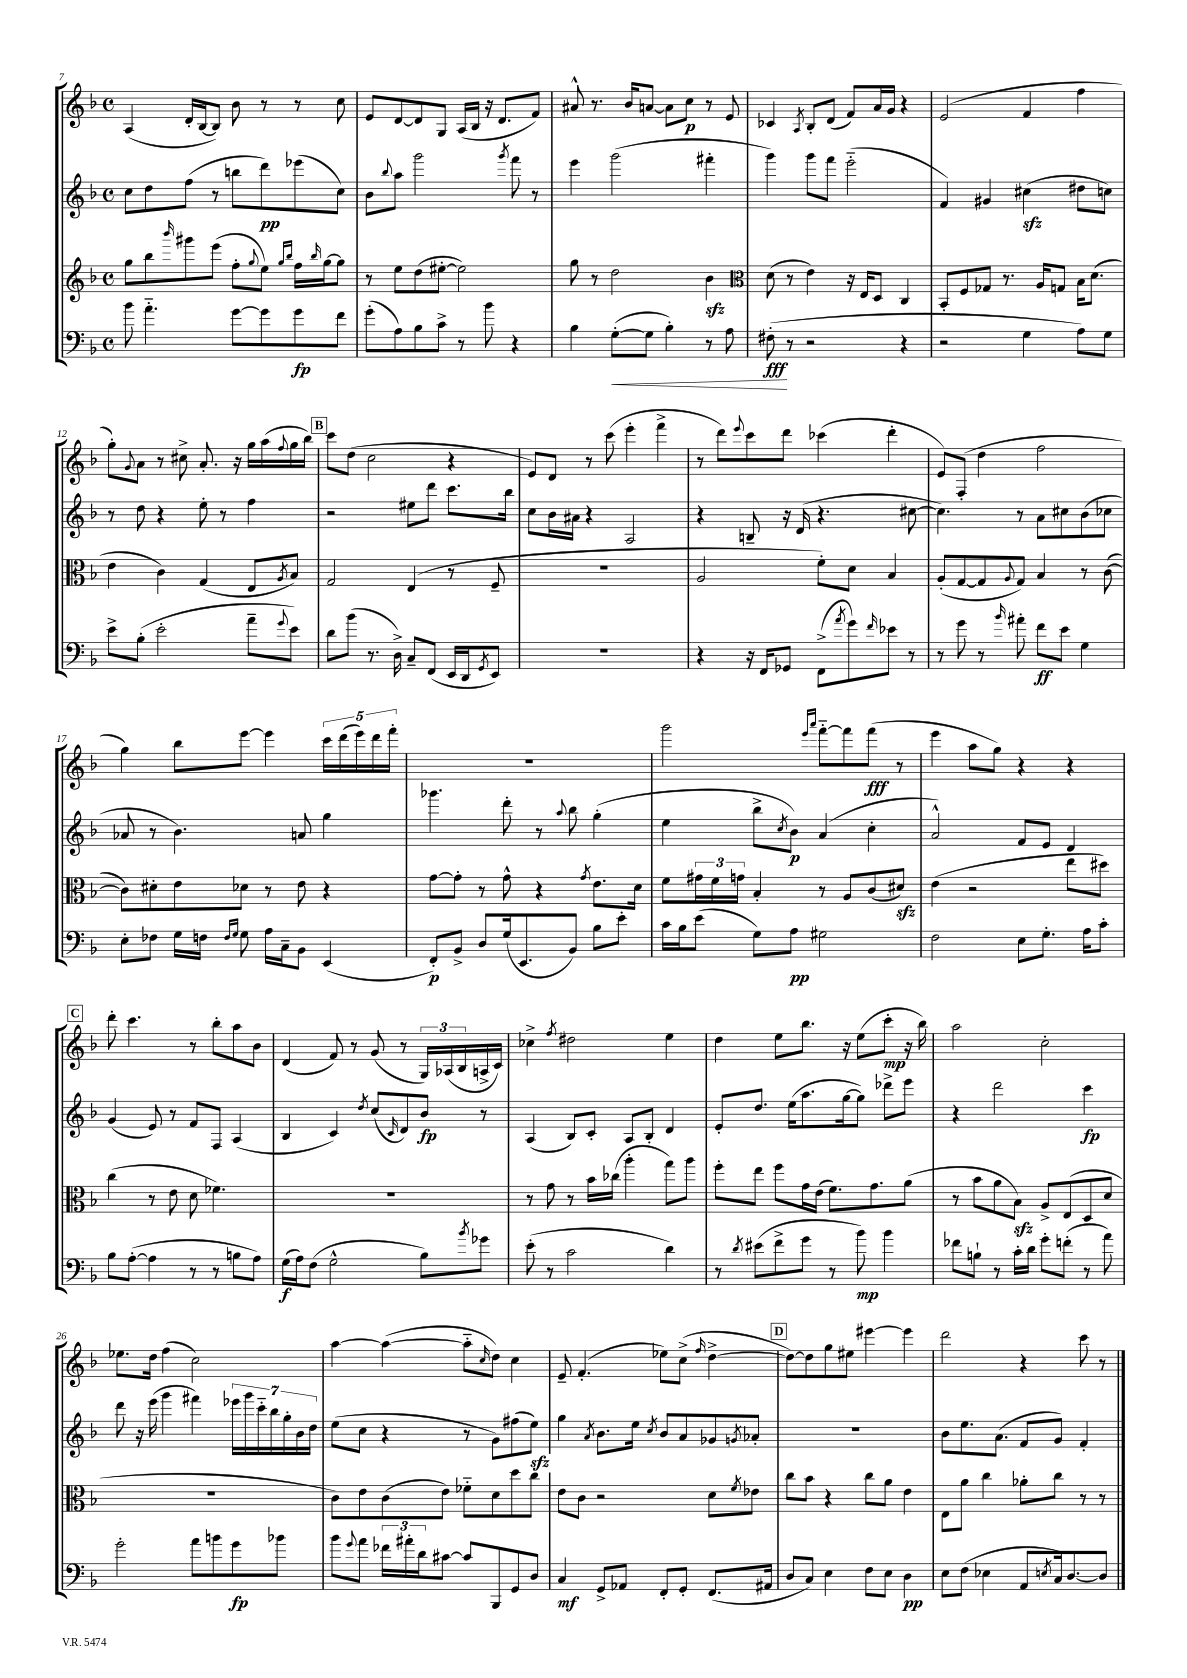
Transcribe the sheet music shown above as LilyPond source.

<<
\new StaffGroup <<
\new Staff = "s0" {
    \clef treble \key f \major \defaultTimeSignature \time 4/4
    a4( d'16-. bes16~ bes8) bes'8 r8 r8 c''8 |
    e'8 d'8~ d'8 g8 a16( bes16 r16 d'8. f'8) |
    ais'8-^ r8. bes'16 a'8~ a'8 c''8\p r8 e'8 |
    ces'4 \acciaccatura { a8 } bes8-. d'8( f'8) a'16 g'16 r4 |
    e'2( f'4 f''4 |
    g''8-.) \appoggiatura { g'8 } a'8 r8 cis''8-> a'8.-. r16 g''16 a''16( \appoggiatura { f''8 } g''16 bes''16) |
    \mark \markup { \box "B" } c'''8 d''8( c''2 r4 |
    e'8) d'8 r8 c'''8( e'''4-. f'''4-> |
    r8 d'''8) \appoggiatura { e'''8 } c'''8 d'''8 ces'''4( d'''4-. |
    e'8) f8-.( d''4 f''2 |
    g''4) bes''8 e'''8~ e'''4 \tuplet 5/4 { c'''16 d'''16( e'''16) d'''16 f'''16-. } |
    R1 |
    g'''2 \grace { e'''16 a'''16 } f'''8~-_ f'''8 f'''8\fff( r8 |
    e'''4 a''8 g''8) r4 r4 |
    \mark \markup { \box "C" } d'''8-. c'''4. r8 bes''8-. a''8 bes'8 |
    d'4( f'8) r8 g'8( r8 \tuplet 3/2 { g16) aes16( bes16 } a16-> c'16) |
    ces''4-> \acciaccatura { f''8 } dis''2 e''4 |
    d''4 e''8 bes''8. r16 e''8( c'''8-.\mp r16 bes''16) |
    a''2 c''2-. |
    ees''8. d''16 f''4( c''2) |
    a''4~ a''4~( a''8-_ \grace { c''16 } d''8) c''4 |
    e'8-- f'4.-.( ees''8) c''8->( \grace { f''16 } d''4~-> |
    \mark \markup { \box "D" } d''8~) d''8 g''8 eis''8 eis'''4~ eis'''4 |
    d'''2 r4 c'''8 r8 \bar "|." |
}
\new Staff = "s1" {
    \clef treble \key f \major \defaultTimeSignature \time 4/4
    c''8 d''8 f''8( r8 b''8 d'''8\pp) ees'''8( c''8) |
    bes'8 \appoggiatura { bes''8 } a''8 g'''2 \acciaccatura { g'''8 } f'''8 r8 |
    e'''4 g'''2( fis'''4-. |
    g'''4) g'''8 f'''8 e'''2-_( |
    f'4) gis'4 cis''4\sfz( dis''8 c''8) |
    r8 d''8 r4 e''8-. r8 f''4 |
    \mark \markup { \box "B" } r2 eis''8 d'''8 c'''8. bes''16 |
    c''8 bes'16 ais'16 r4 a2 |
    r4 b8-- r16 d'16( r4. cis''8~ |
    cis''4.) r8 a'8 cis''8 bes'8( ces''8 |
    aes'8 r8 bes'4.) a'8 g''4 |
    ges'''4. d'''8-. r8 \appoggiatura { a''8 } bes''8 g''4-.( |
    e''4 bes''8-> \acciaccatura { c''8 } bes'8\p) a'4( c''4-. |
    a'2-^) f'8 e'8 d'4 |
    \mark \markup { \box "C" } g'4( e'8) r8 f'8 f8 a4( |
    bes4 c'4) \acciaccatura { d''8 } c''8( \grace { c'16 } d'8) bes'8\fp r8 |
    a4( bes8) c'8-. a8 bes8-. d'4 |
    e'8-. d''8. e''16( a''8. g''16~ g''8) des'''8-> e'''8 |
    r4 d'''2 c'''4\fp |
    d'''8 r16 e'''16( g'''4 fis'''4) \tuplet 7/4 { ees'''16 g'''16 c'''16-_ bes''16 g''16-. bes'16 d''16 } |
    e''8( c''8 r4 r8 g'8) fis''8( e''8\sfz) |
    g''4 \acciaccatura { a'8 } bes'8. e''16 \acciaccatura { c''8 } bes'8 a'8 ges'8 \acciaccatura { g'8 } aes'8-. |
    \mark \markup { \box "D" } R1 |
    bes'8 e''8. a'8.( f'8 g'8) f'4-. \bar "|." |
}
\new Staff = "s2" {
    \clef treble \key f \major \defaultTimeSignature \time 4/4
    g''8 bes''8 \grace { bes'''16 } gis'''8 e'''8( f''8-. \appoggiatura { g''8 } e''8) \grace { g''16 bes''16 } f''16 \grace { bes''16 } g''16~ g''8 |
    r8 e''8 d''8( eis''8~-. eis''2) |
    g''8 r8 d''2 bes'4\sfz |
    \clef alto d'8( r8 e'4) r16 e16 d8 c4 |
    bes,8-. f8 ges8 r8. a16 g8 bes16 d'8.( |
    e'4 c'4) g4( e8 \acciaccatura { a8 } bes8) |
    \mark \markup { \box "B" } g2 e4( r8 f8-- |
    R1 |
    a2 f'8-.) d'8 bes4 |
    a8-.( g8~ g8 \appoggiatura { a8 } g8) bes4 r8 c'8~( |
    c'8) dis'8-. e'8 des'8 r8 e'8 r4 |
    g'8~ g'8-. r8 g'8-^ r4 \acciaccatura { g'8 } e'8. d'16 |
    f'8 \tuplet 3/2 { gis'16 f'16 g'16 } bes4-. r8 a8 c'8( dis'8\sfz) |
    e'4( r2 e''8 dis''8) |
    \mark \markup { \box "C" } c''4( r8 e'8 d'8 fes'4.) |
    R1 |
    r8 g'8 r8 bes'16 ces''16( a''4-. g''8) a''8 |
    f''8-. e''8 f''8 g'16 e'16( f'8.) g'8. a'8( |
    r8 bes'8 a'8 bes8\sfz) a8-> e8( d8 d'8 |
    R1 |
    c'8) e'8 c'8( e'8) fes'8-_ d'8 d''8 c''8 |
    e'8 c'8 r2 d'8 \acciaccatura { f'8 } ees'8 |
    \mark \markup { \box "D" } c''8 bes'8 r4 c''8 a'8 e'4 |
    e8 a'8 c''4 aes'8-. c''8 r8 r8 \bar "|." |
}
\new Staff = "s3" {
    \clef bass \key f \major \defaultTimeSignature \time 4/4
    bes'8 a'4.-_ g'8~ g'8 g'8\fp f'8 |
    g'8-.( a8) bes8 c'8-> r8 bes'8 r4 |
    bes4 g8~-.\<( g8 bes4-.) r8 a8 |
    fis8-.\fff\!( r8 r2 r4 |
    r2 g4 a8) g8 |
    e'8-> bes8-.( e'2-. a'8-- \appoggiatura { g'8 } e'8) |
    \mark \markup { \box "B" } d'8 bes'8( r8. d16->) c8-- f,8( e,16 d,16 \acciaccatura { g,8 } e,8) |
    R1 |
    r4 r16 f,16 ges,8 f,8->( \acciaccatura { a'8 } g'8) \grace { f'16 } ees'8 r8 |
    r8 g'8 r8 \grace { bes'16 } ais'8-. f'8\ff e'8 g4 |
    e8-. fes8 g16 f16 \grace { f16 g16 } g8 a16 c16-- bes,8 e,4( |
    f,8-.\p) bes,8-> d8 g16( e,8. bes,8) bes8 e'8-. |
    c'16 bes16 e'8( g8) a8\pp gis2 |
    f2 e8 g8.-. a16 c'8-. |
    \mark \markup { \box "C" } bes8 a8~-.( a4 r8 r8 b8 a8) |
    g16\f( a16) f8( g2-^ bes8) \acciaccatura { bes'8 } ges'8 |
    e'8-.( r8 c'2 d'4) |
    r8 \acciaccatura { d'8 } eis'8( f'8-> g'8 r8 bes'8\mp) bes'4 |
    fes'8 b8-! r8 c'16-. d'16 g'8-. f'8-.( r8 a'8) |
    g'2-. a'8 b'8 g'8\fp bes'8 |
    bes'8 \appoggiatura { g'8 } a'8 \tuplet 3/2 { fes'16 ais'16-. d'16 } cis'8~ cis'8 bes,,8 g,8 d8 |
    c4\mf g,8-> aes,8 f,8-. g,8-. f,8.( ais,16 |
    \mark \markup { \box "D" } d8 c8) e4 f8 e8 d4\pp |
    e8 f8( ees4 a,8 \acciaccatura { e8 } c16) d8.~ d8 \bar "|." |
}
>>
>>
\layout { \context { \Score currentBarNumber = #7 } }
